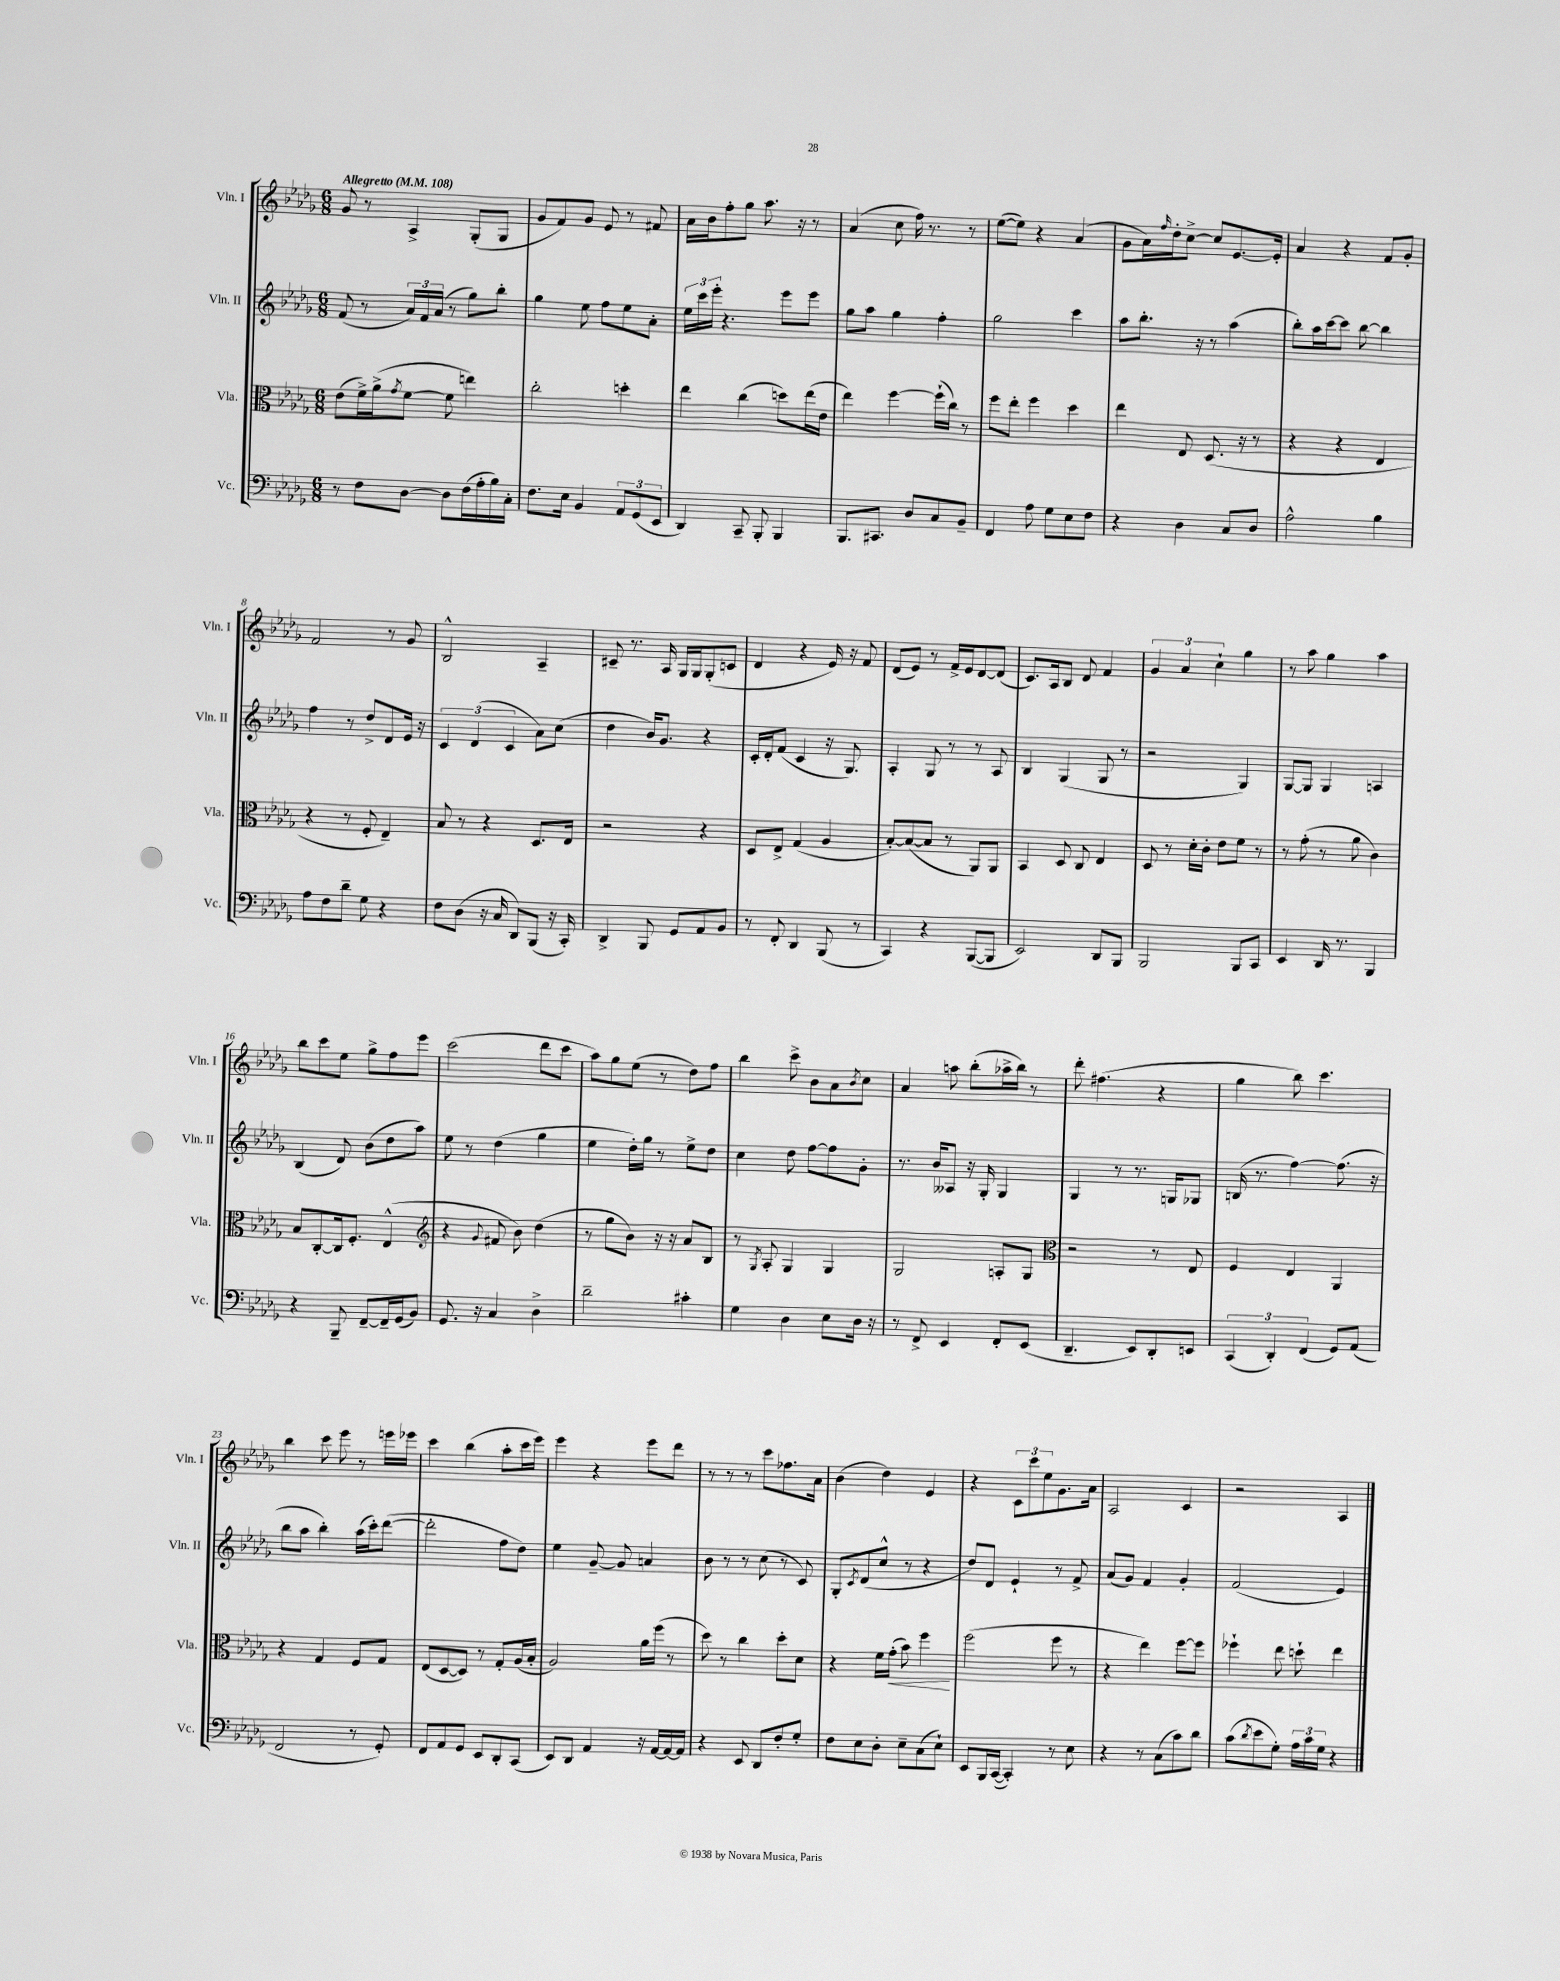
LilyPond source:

<<
\new StaffGroup <<
\new Staff = "s0" \with { instrumentName = "Vln. I" shortInstrumentName = "Vln. I" } {
    \clef treble \key des \major \numericTimeSignature \time 6/8 \tempo "Allegretto" 4 = 108
    ges'8 r8 aes4-> ges8-.( ges8 |
    ges'8 f'8) ges'8 ees'8 r8 fis'8 |
    aes'16 bes'16 f''8-. ges''8 aes''8. r16 r8 |
    aes'4( c''8 f''16) r8. r8 |
    ees''8~( ees''8) r4 aes'4( |
    ges'8 aes'16) \grace { f''16 } des''16-. c''8~-> c''8 ees'8.~ ees'16-. |
    aes'4 r4 f'8 ges'8-. |
    f'2 r8 ges'8 |
    bes2-^ aes4-- |
    cis'8-- r8. aes16 ges16 ges16 ges8-.( c'8 |
    des'4 r4 ees'16) r16 f'8 |
    des'8( ees'8) r8 f'16-> ees'16 des'8~ des'8( |
    c'8.) aes16 bes8 des'8 f'4 |
    \tuplet 3/2 { ges'4 aes'4 c''4-! } ges''4 |
    r8 aes''8 ges''4 aes''4 |
    bes''8 c'''8 ees''8 ges''8-> f''8 ees'''8 |
    c'''2( des'''8 c'''8 |
    aes''8) ges''8 ees''8( r8 des''8) f''8 |
    bes''4 c'''8-> bes'8 aes'8 \acciaccatura { bes'8 } c''8 |
    aes'4 a''8 bes''8-.( aes''16-> bes''16) r8 |
    des'''8-. fis''4.( r4 |
    ges''4 bes''8) c'''4. |
    bes''4 c'''8 ees'''8 r8 e'''16 ees'''16 |
    c'''4 bes''4( aes''8-. c'''16 ees'''16) |
    ees'''4 r4 ees'''8 des'''8 |
    r8 r8 r8 c'''8 fes''8. aes'16 |
    bes'4( des''4) ees'4 |
    r4 \tuplet 3/2 { c'8 c'''8 ees''8 } ges'8. aes'16 |
    aes2 c'4 |
    r2 aes4 \bar "|." |
}
\new Staff = "s1" \with { instrumentName = "Vln. II" shortInstrumentName = "Vln. II" } {
    \clef treble \key des \major \numericTimeSignature \time 6/8
    f'8( r8 \tuplet 3/2 { aes'16) f'16 aes'16( } r8 ges''8) bes''8-. |
    ges''4 ees''8 f''8 ees''8 aes'8-. |
    \tuplet 3/2 { ees''16 c'''16 ees'''16-. } r4. ees'''8 ees'''8 |
    ges''8 aes''8 ges''4 f''4-. |
    ges''2 c'''4 |
    aes''8 bes''8.-. r16 r8 aes''4( |
    bes''8-.) aes''16 c'''16~ c'''8 bes''8~ bes''4 |
    f''4 r8 des''8-> des'8 ees'16 r16 |
    \tuplet 3/2 { c'4 des'4( c'4 } aes'8) c''8( |
    des''4 bes'16) ges'8. r4 |
    c'16-. des'16-. f'8( c'4 r16 ges8.) |
    aes4-. ges8 r8 r8 aes8 |
    bes4 ges4( ges8 r8 |
    r2 ges4) |
    ges8~ ges8 ges4 a4 |
    bes4( des'8) bes'8( des''8 aes''8) |
    ees''8 r8 des''4( ges''4 |
    ees''4 des''16-.) ges''16 r8 ees''8-> des''8 |
    c''4 des''8 f''8~ f''8 ges'8-. |
    r8. bes'16 aeses8 r16 ges16-. ges4 |
    ges4 r8 r8. g16 ges8 |
    b16( r8. f''4~) f''8.( r16 |
    bes''8 aes''8 bes''4-.) aes''16( c'''16-.) des'''8~( |
    des'''2-. f''8 des''8) |
    ees''4 ges'8~-- ges'8 a'4 |
    bes'8 r8 r8 c''8( r8 c'8) |
    ges8-. \acciaccatura { c'8 } des'8( c''8-^ r8 r4 |
    des''8) des'8 ees'4-! r8 f'8-> |
    aes'8( ges'8) f'4 ges'4-. |
    f'2( ees'4) \bar "|." |
}
\new Staff = "s2" \with { instrumentName = "Vla." shortInstrumentName = "Vla." } {
    \clef alto \key des \major \numericTimeSignature \time 6/8
    ees'8( f'16->) aes'16->( \acciaccatura { ges'8 } f'8~ f'8 e''4) |
    c''2-. d''4-. |
    ees''4 c''4( d''8) ees''16( ees'16 |
    ees''4) f''4~ f''16-!( c''16) r8 |
    f''8 ees''8-. f''4 des''4 |
    ees''4 ees8 des8.( r16 r8 |
    r4 r4 ees4 |
    r4 r8 f8-. ees4--) |
    bes8 r8 r4 des8. ees16 |
    r2 r4 |
    des8 ees8-> ges4( aes4 |
    bes8~-.) bes8~( bes8 r8 aes,8) aes,8 |
    bes,4 des8 c8 ees4 |
    des8 r8 des'16-. c'16-. ees'8 f'8 r8 |
    r8 ges'8-.( r8 aes'8 c'4) |
    bes8 c8~-. c16 f8.-. ees4-^( |
    \clef treble r4 \appoggiatura { ges'8 } fis'8 bes'8) des''4( |
    r8 ges''8 bes'8) r16 r16 aes'8 bes8 |
    r8 \acciaccatura { ges8 } aes8-. ges4 ges4 |
    ges2 a8-. ges8 |
    \clef alto r2 r8 ees8 |
    f4 ees4 aes,4 |
    r4 ges4 f8 ges8 |
    ees8( des8~ des8) r8 ges8-. aes16( bes16-. |
    aes2) aes'16 f''16( r8 |
    des''8) r8 c''4 des''8-. des'8 |
    r4 f'16 ges'16-.\<( bes'8) f''4\! |
    f''2( f''8 r8 |
    r4 ees''4) f''8~ f''8 |
    fes''4-! ees''8 d''8-! ees''4 \bar "|." |
}
\new Staff = "s3" \with { instrumentName = "Vc." shortInstrumentName = "Vc." } {
    \clef bass \key des \major \numericTimeSignature \time 6/8
    r8 f8 des8~ des8 f16( aes16-. bes16) c16-. |
    f8. ees16 bes,4 \tuplet 3/2 { aes,8 ges,8( ees,8 } |
    des,4) c,8-- bes,,8-. bes,,4 |
    bes,,8. cis,8. des8 c8 bes,8-- |
    f,4 aes8 ges8 ees8 f8 |
    r4 des4 c8 des8 |
    aes2-^ bes4 |
    aes8 f8 des'8-- ges8 r4 |
    f8 des8( r16 c16 des,8) bes,,8( r16 c,16-.) |
    des,4-> bes,,8 ges,8 aes,8 bes,8 |
    r8 f,8-. des,4 bes,,8( r8 |
    c,4) r4 bes,,8~( bes,,8 |
    ees,2) des,8 bes,,8 |
    bes,,2 bes,,8 c,8 |
    ees,4 des,16 r8. bes,,4 |
    r4 bes,,8-- f,8~-- f,16-- ges,16( bes,8) |
    ges,8. r16 c4 des4-> |
    des'2-- cis'4-. |
    ges4 des4 ees8 des16 r16 |
    r8 f,8-> ees,4 f,8-. ees,8( |
    des,4.-- ees,8) des,8-. e,8 |
    \tuplet 3/2 { c,4( des,4-.) f,4( } ges,8) aes,8( |
    f,2 r8 ges,8-.) |
    f,8 aes,8 ges,8 ees,8 des,8-. c,8( |
    ees,8) des,8 aes,4 r16 aes,16~ aes,16~ aes,16 |
    r4 ees,8 des,8 f8-. ges8-. |
    f8 ees8 des8-. ees8-- c8( ees8-!) |
    ees,8 bes,,16 c,16~( c,4-.) r8 ees8 |
    r4 r8 c8( c'8) des'8 |
    c'8( \acciaccatura { des'8 } ees'8 ges8-.) \tuplet 3/2 { aes16 c'16 ges16 } r4 \bar "|." |
}
>>
>>
